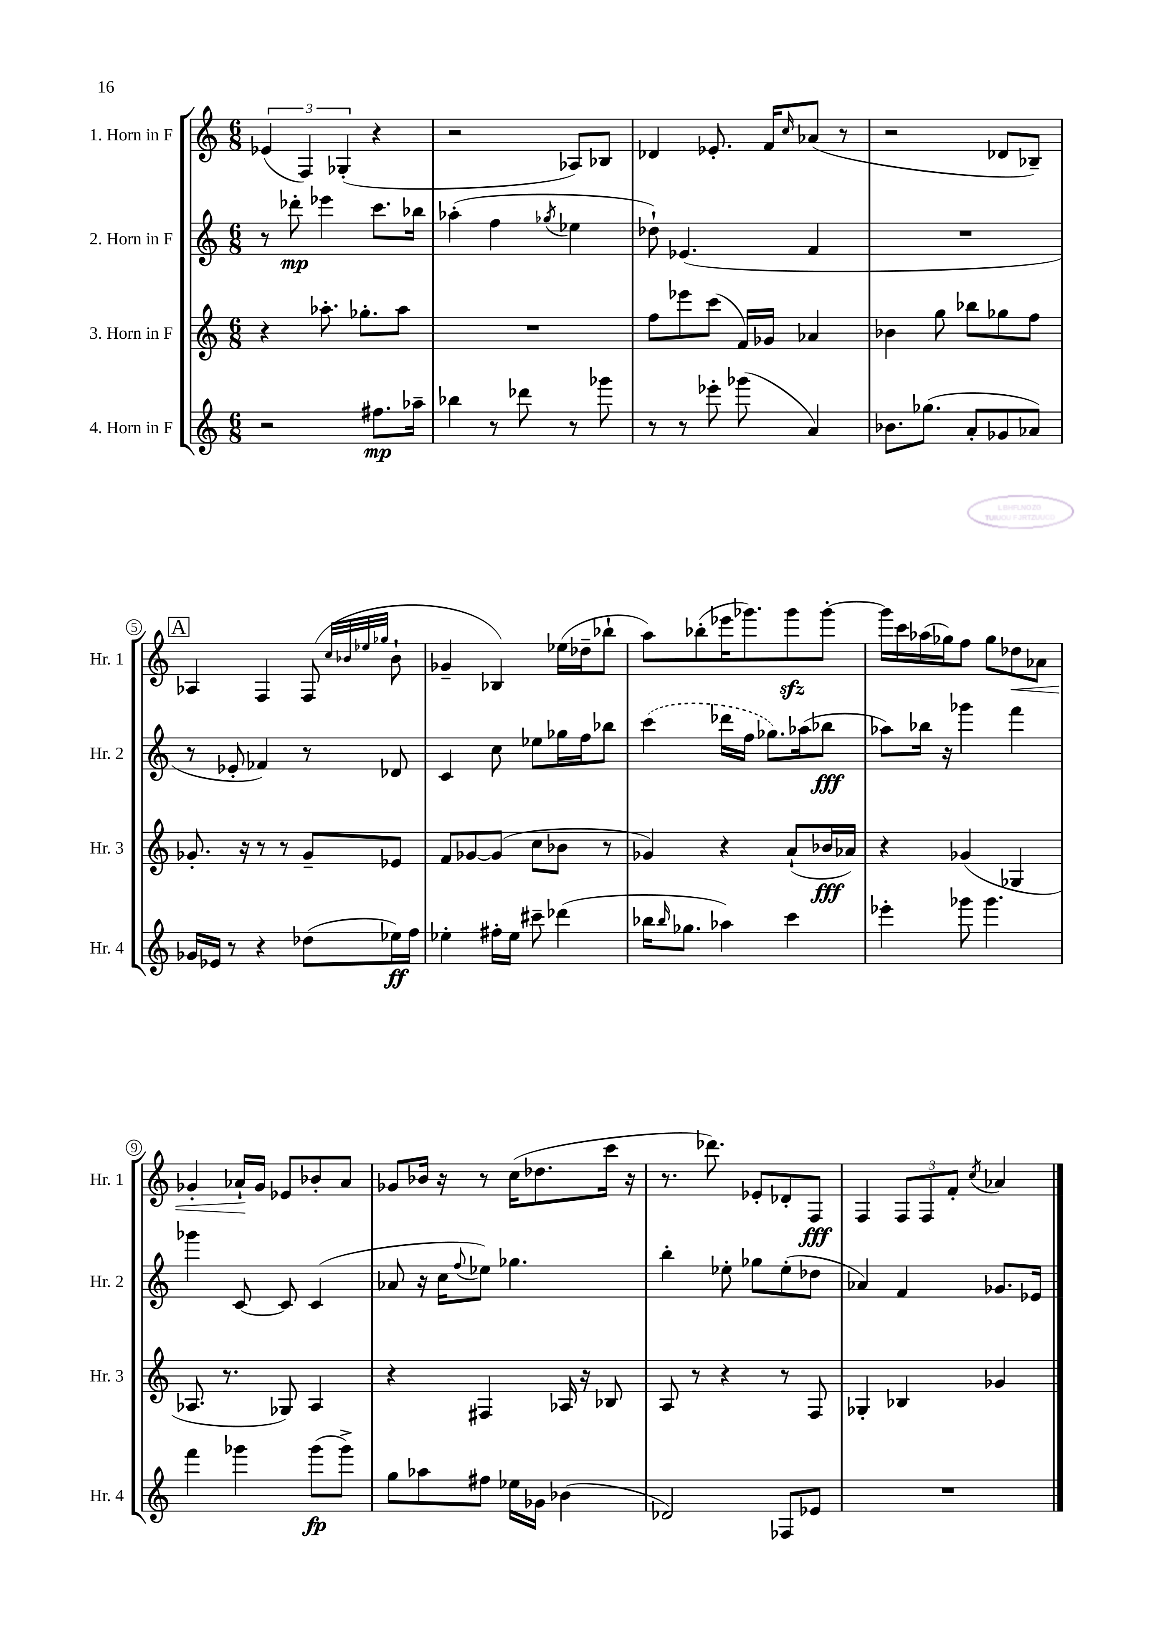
<<
\new StaffGroup <<
\new Staff = "s0" \with { instrumentName = "1. Horn in F" shortInstrumentName = "Hr. 1" } {
    \clef treble \key c \major \numericTimeSignature \time 6/8
    \tuplet 3/2 { ees'4( f4) ges4-.( } r4 |
    r2 aes8) bes8 |
    des'4 ees'8.-. f'16 \grace { c''16 } aes'8( r8 |
    r2 des'8 bes8--) |
    \mark \markup { \box "A" } aes4 f4 f8( \grace { c''32 bes'32 ees''32 ges''32 } bes'8-! |
    ges'4-- bes4) ees''16( des''16-- bes''8-! |
    a''8) bes''8-.( ees'''16 ges'''8.) ges'''8\sfz ges'''8~-. |
    ges'''16 c'''16 aes''16( ges''16) f''8 ges''8 des''8\< aes'8 |
    ges'4-. aes'16-!\! ges'16 ees'8 bes'8-. aes'8 |
    ges'8 bes'16 r16 r8 c''16( des''8. c'''16 r16 |
    r8. des'''8.) ees'8-. des'8-. f8\fff |
    f4 \tuplet 3/2 { f8 f8 f'8-. } \acciaccatura { c''8 } aes'4 \bar "|." |
}
\new Staff = "s1" \with { instrumentName = "2. Horn in F" shortInstrumentName = "Hr. 2" } {
    \clef treble \key c \major \numericTimeSignature \time 6/8
    r8 des'''8-.\mp ees'''4 c'''8. bes''16 |
    aes''4-.( f''4 \acciaccatura { ges''8 } ees''4 |
    des''8-!) ees'4.( f'4 |
    R2. |
    \mark \markup { \box "A" } r8 ees'8-. fes'4) r8 des'8 |
    c'4 c''8 ees''8 ges''16 f''16 bes''8 |
    \once \slurDashed c'''4( des'''16 f''16 ges''8.) aes''16( bes''8\fff |
    aes''8) bes''16 r16 ges'''4 f'''4 |
    ges'''4 c'8~ c'8 c'4( |
    aes'8 r16 c''16 \appoggiatura { f''8 } ees''8) ges''4. |
    b''4-. ees''8-. ges''8 ees''8-.( des''8 |
    aes'4) f'4 ges'8. ees'16 \bar "|." |
}
\new Staff = "s2" \with { instrumentName = "3. Horn in F" shortInstrumentName = "Hr. 3" } {
    \clef treble \key c \major \numericTimeSignature \time 6/8
    r4 aes''8.-. ges''8.-. aes''8 |
    R2. |
    f''8 ees'''8 c'''8( f'16) ges'16 aes'4 |
    bes'4 g''8 bes''8 ges''8 f''8 |
    \mark \markup { \box "A" } ges'8.-. r16 r8 r8 ges'8-- ees'8 |
    f'8 ges'8~ ges'8( c''8 bes'8 r8 |
    ges'4) r4 a'8-!( bes'16\fff aes'16) |
    r4 ges'4( ges4 |
    aes8. r8. ges8) aes4 |
    r4 fis4 aes16 r16 bes8 |
    a8 r8 r4 r8 f8 |
    ges4-. bes4 ges'4 \bar "|." |
}
\new Staff = "s3" \with { instrumentName = "4. Horn in F" shortInstrumentName = "Hr. 4" } {
    \clef treble \key c \major \numericTimeSignature \time 6/8
    r2 fis''8.\mp aes''16-- |
    bes''4 r8 des'''8 r8 ges'''8 |
    r8 r8 ees'''8-. ges'''8( a'4) |
    bes'8. ges''8.( a'8-. ges'8 aes'8) |
    \mark \markup { \box "A" } ges'16 ees'16 r8 r4 des''8( ees''16\ff) f''16 |
    ees''4-. fis''16-. ees''16 cis'''8-- des'''4( |
    bes''16 \grace { bes''16 } ges''8. aes''4) c'''4 |
    ees'''4-. ges'''8 ges'''4. |
    f'''4 ges'''4 ges'''8\fp( ges'''8->) |
    g''8 aes''8 fis''8 ees''16 ges'16 bes'4( |
    des'2) fes8 ees'8 |
    R2. \bar "|." |
}
>>
>>
\layout { \context { \Score \override BarNumber.stencil = #(make-stencil-circler 0.1 0.3 ly:text-interface::print) } }
